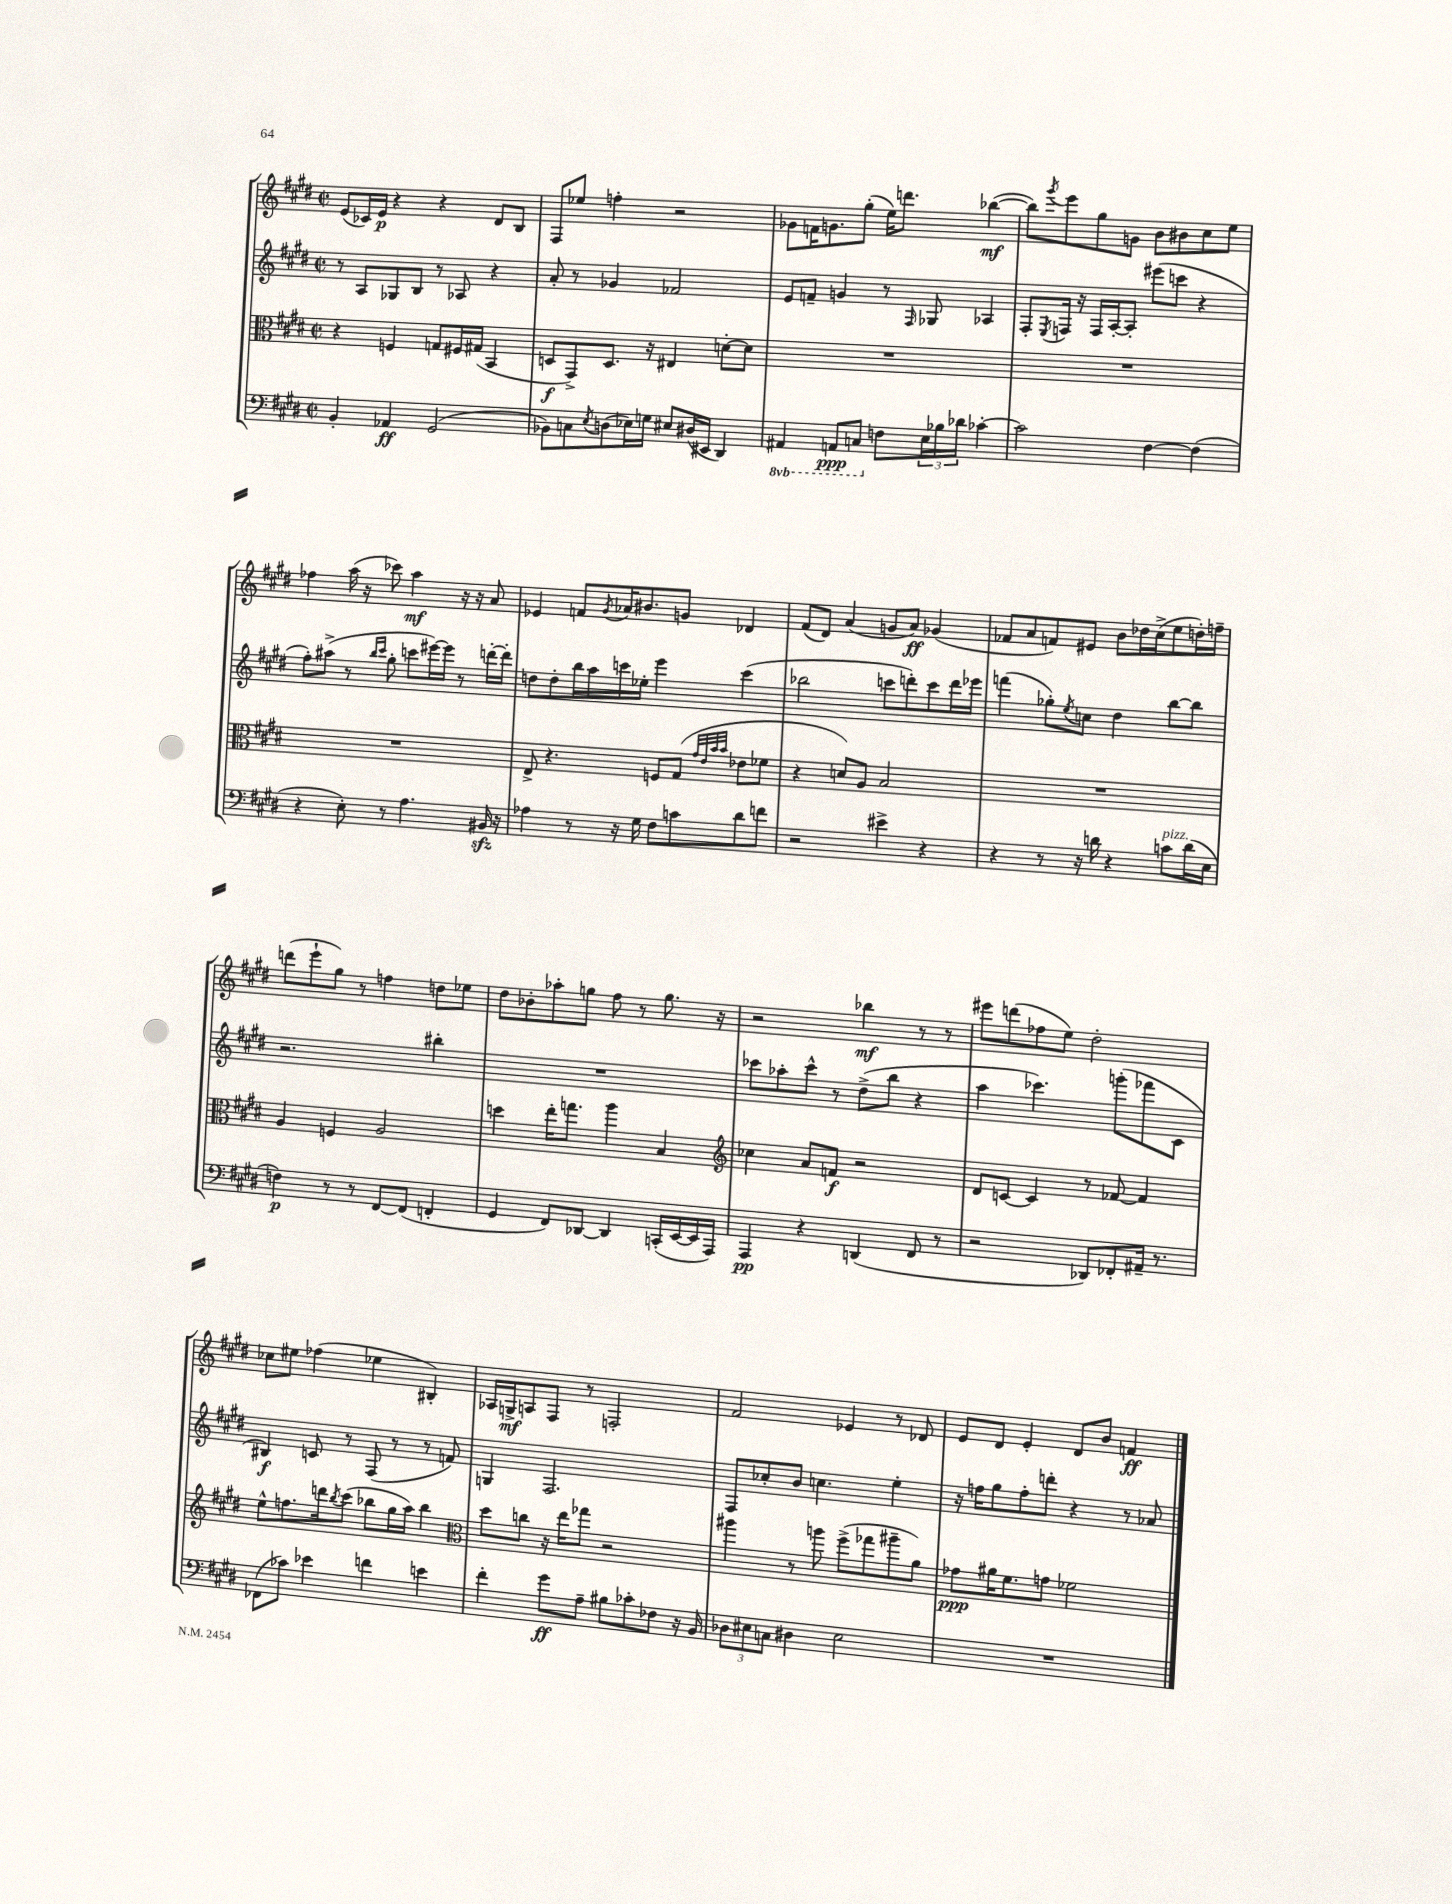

**kern	**kern	**kern	**kern
*staff4	*staff3	*staff2	*staff1
*clefF4	*clefC3	*clefG2	*clefG2
*k[f#c#g#d#]	*k[f#c#g#d#]	*k[f#c#g#d#]	*k[f#c#g#d#]
*M2/2	*M2/2	*M2/2	*M2/2
*met(c|)	*met(c|)	*met(c|)	*met(c|)
4BB'	4r	8r	(8e
.	.	8A	16c-)
.	.	.	16e
4AA-	4F	8G-	4r
.	.	8B	.
(2GG#	8G	8r	4r
.	16F#	8A-	.
.	(16G#	.	.
.	4BB	4r	8d#
.	.	.	8B
=	=	=	=
8BB-)	8D	8a'	8F#
8C	8GG#^)	8r	8ee-
8qE	.	.	.
(8D	8.D	4g-	4ff'
16E-)	.	.	.
16G	16r	.	.
8E#	4E#	2f-	2r
(16D#	.	.	.
16EE#	.	.	.
4DD#)	[8d'	.	.
.	8d]	.	.
=	=	=	=
4AAA#	1r	8e	8g-
.	.	8f~	16f
.	.	.	8.g
8AAA	.	4g	.
8CC	.	.	(8gg#'
8F	.	8r	16ee)
.	.	.	8.ddd
.	.	16qqF#	.
24E	.	8G-	.
24B-	.	.	.
24d-	.	.	.
[4c-'	.	4A-	([4bb-
=	=	=	=
2c-]	1r	8F#'	8bb-])
.	.	8qE	8qggg#
.	.	16F	8eee
.	.	16r	.
.	.	16F	8gg#
.	.	[16A'	.
.	.	8A']	8g
[4F#	.	(8eee#	8b
.	.	8ccc	8b#
(4F#]	.	4r	8cc#
.	.	.	8ee
=	=	=	=
4r	1r	8ff#')	4ff-
.	.	(8aa#^	.
8E')	.	8r	(16aa
.	.	.	16r
.	.	16qqbb	.
.	.	16qqccc#	.
8r	.	8gg#'	8ccc-)
4.A	.	8ccc	4aa
.	.	[16eee#)	.
.	.	16eee#]	.
.	.	8r	16r
.	.	.	16r
16BB#	.	[16ddd'	8a
16r	.	16ddd']	.
=	=	=	=
4A-	8E^	8dd	4e-
.	4.r	8dd'	.
8r	.	16bb	8f
.	.	16aa	.
.	.	.	8qg#
16r	.	16ccc	16a-
16G#	.	16ee-'	8.b#
8F#	8F	4eee	.
8c	(8G#	.	8g
.	32qqg#	.	.
.	32qqe	.	.
.	32qqb	.	.
.	32qqb	.	.
8d#	8e-	(4ccc	4d-
8f	8f-	.	.
=	=	=	=
2r	4r	2bb-	(8f#
.	.	.	8d#)
.	8d)	.	(4a
.	8A	.	.
4e#^	2B	8ccc	8g
.	.	8ddd')	8a)
4r	.	8ccc	(4g-
.	.	16ddd	.
.	.	16eee-	.
=	=	=	=
4r	1r	(4fff	8f-
.	.	.	8a
8r	.	8gg-')	8f)
.	.	8qee	.
16r	.	8cc	8e#
16d	.	.	.
4r	.	4dd#	8b
.	.	.	16dd-
.	.	.	(16cc#^
8c	.	[8bb	8ee
(16d	.	8bb]	16dd')
16E	.	.	16ff~
=	=	=	=
4F)	4A	2.r	(8ddd
.	.	.	8eee`
8r	4F	.	8gg#)
8r	.	.	8r
[8FF#	2A	.	4ff
(8FF#]	.	.	.
4FF'	.	4bb#'	8dd
.	.	.	8ee-
=	=	=	=
4GG#	4dd	1r	8dd#
.	.	.	8b-'
8FF#)	16ee'	.	8aa-'
.	8.gg	.	.
[8DD-	.	.	8gg
4DD-]	4aa	.	8ff#
.	.	.	8r
(16CC'	4B	.	8.gg
[16EE	.	.	.
16EE]	.	.	.
16AAA)	.	.	16r
=	=	=	=
*	*clefG2	*	*
4AAA	4cc-	8ccc-	2r
.	.	8aa-'	.
4r	8a	8ccc-^^	.
.	8f	8r	.
(4DD	2r	(8dd#^	4bb-
.	.	8bb	.
8FF#	.	4r	8r
8r	.	.	8r
=	=	=	=
2r	8d#	4aa	8eee#
.	[8c	.	(8ddd
.	4c]	4.ccc-)	8ff-
.	.	.	8ee)
8DD-)	8r	.	2dd#'
8FF-'	[8f-	(8ggg'	.
16AA#~	4f-]	8fff-	.
8.r	.	.	.
.	.	8c#	.
=	=	=	=
(8FF-	8ee^^	4B#)	8cc-
8c-)	8.ff	.	8ee#
4e-	.	8c	(4ff-
.	16ddd	.	.
.	8qbb	.	.
.	(8ccc#	8r	.
4f	8bb-	(8F#	4ee-
.	16gg#	8r	.
.	16aa)	.	.
4e	4bb-	8r	4B#')
.	.	8f)	.
=	=	=	=
*	*clefC3	*	*
4f#'	8dd#	4G	16A-
.	.	.	16G^
.	8cc	.	8A
8g#	16r	2.F#	8F#
.	16ee	.	.
8A~	8gg-	.	8r
8B#	2r	.	2F'
8c-'	.	.	.
8F-	.	.	.
16r	.	.	.
16BB	.	.	.
=	=	=	=
12D-	4aa#	8F#	2f#
12E#	.	.	.
.	.	8cc-'	.
12C	.	.	.
4D#	8r	8b	.
.	8aa	4.cc	.
2E#	(8ff#^	.	4e-
.	8gg-	.	.
.	8aa#~	4ee'	8r
.	8a)	.	8d-
=	=	=	=
1r	8g-	16r	8e
.	.	16ff	.
.	16a#	8gg#	8d#
.	8.f#	.	.
.	.	8ff'	4e'
.	8g	8ddd'	.
.	2f-	4r	8d#
.	.	.	8b
.	.	8r	4f
.	.	8a-	.
==	==	==	==
*-	*-	*-	*-
